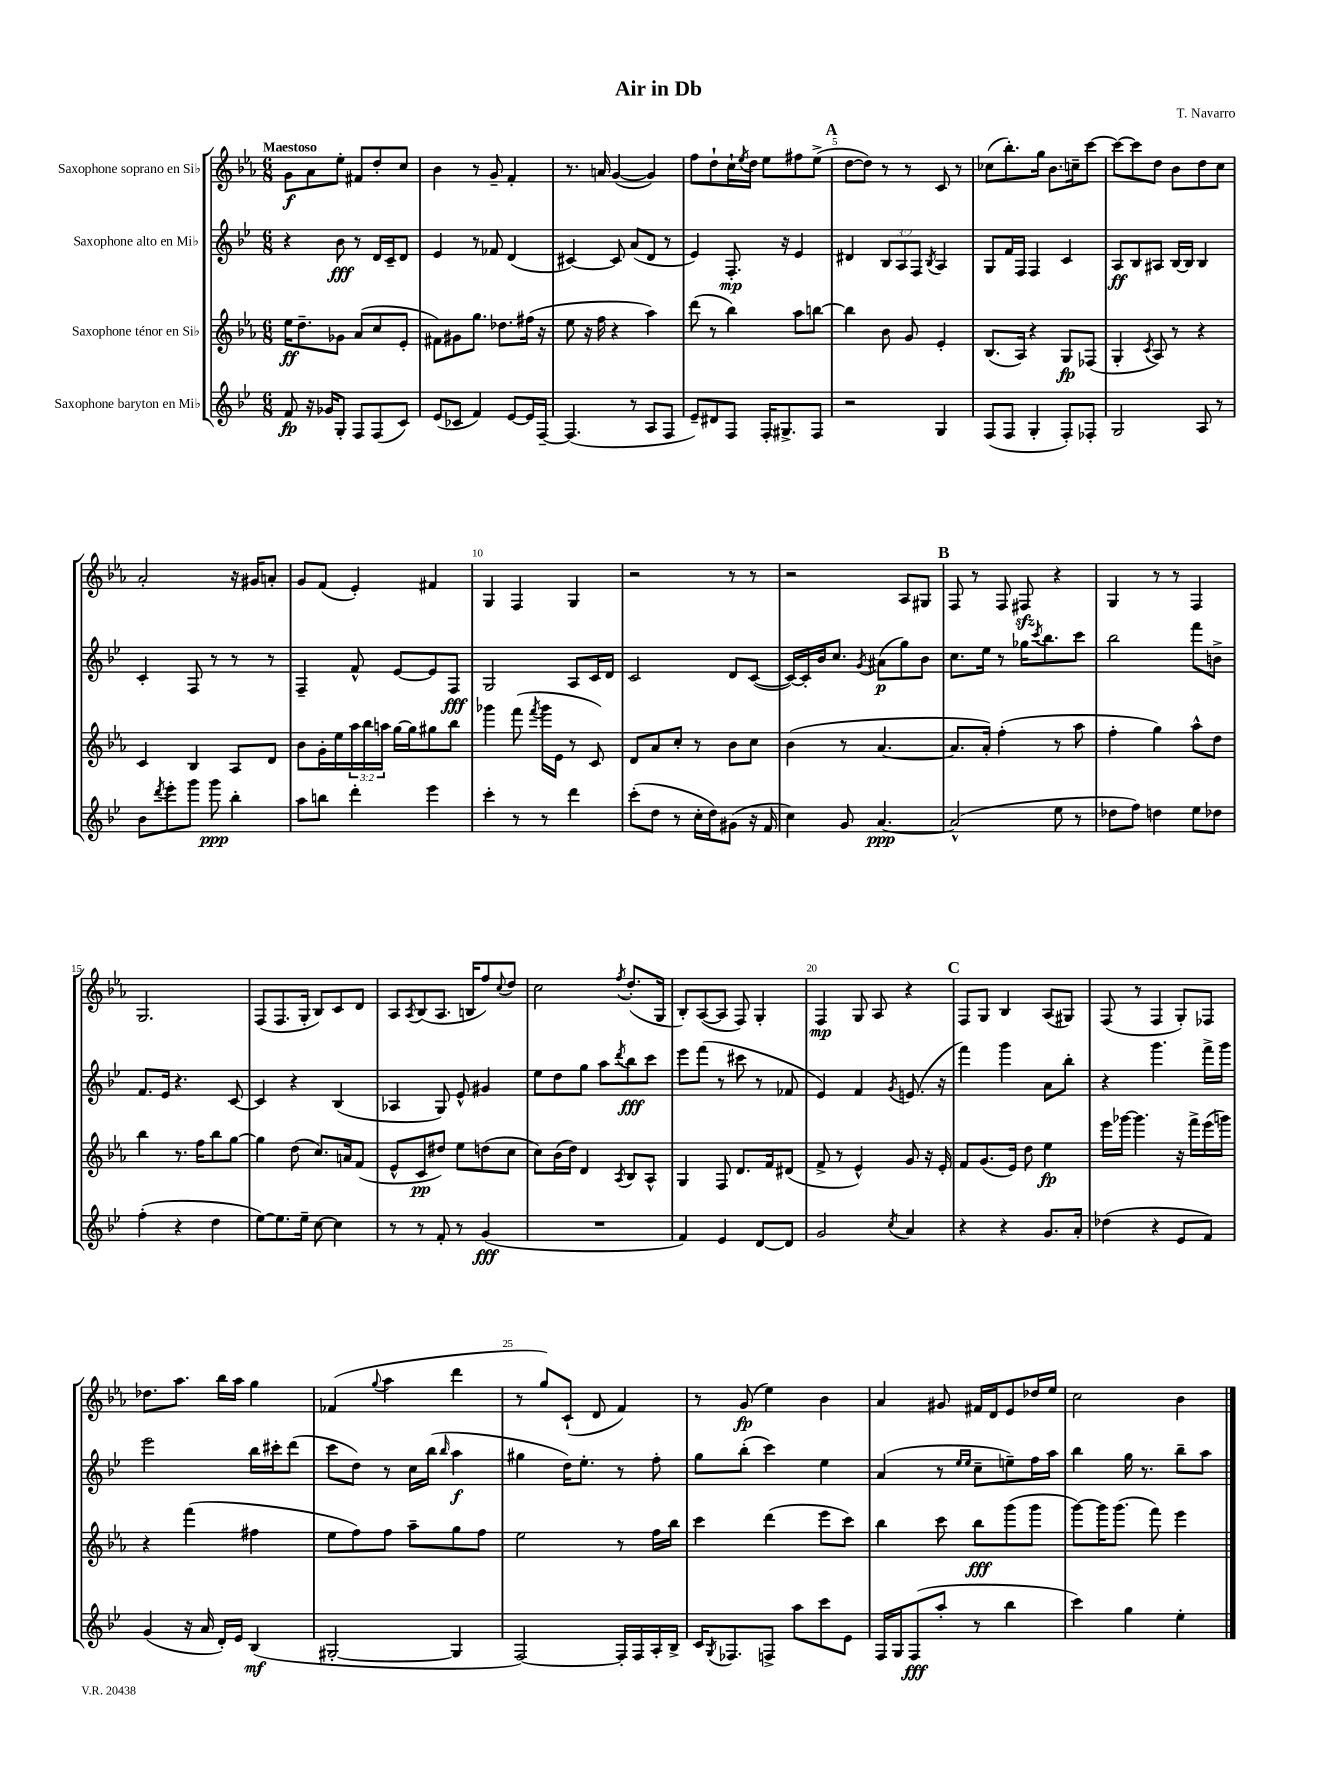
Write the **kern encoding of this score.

**kern	**kern	**kern	**kern
*staff4	*staff3	*staff2	*staff1
*clefG2	*clefG2	*clefG2	*clefG2
*k[b-e-]	*k[b-e-a-]	*k[b-e-]	*k[b-e-a-]
*M6/8	*M6/8	*M6/8	*M6/8
8f	16ee-	4r	8g
.	8.dd~	.	.
16r	.	.	8a-
16g-	.	.	.
8G'	8g-	8b-	8ee-'
8F	(8a-	8r	8f#
(8F	8cc	16d	8dd'
.	.	16c~	.
8c)	8e-'	8d	8cc
=	=	=	=
(8e-	8f#)	4e-	4b-
8c-	8g#	.	.
4f)	8.gg	8r	8r
.	.	8f-	8g~
.	8.dd-	.	.
[8e-	.	(4d	4f'
16e-]	(16ff#	.	.
[16F~	16r	.	.
=	=	=	=
(4.F]	8ee-	[4c#)	8.r
.	16r	.	.
.	16ff	.	16a
.	4r	8c#]	([4g
8r	.	(8a	.
8A	4aa-)	8d	4g])
8F	.	8r	.
=	=	=	=
8e-~)	(8ddd	4e-)	8ff
8d#	8r	.	8dd`
8F	4bb-)	8.F'	16cc`
.	.	.	8qee-
.	.	.	16dd
16F'	.	.	8ee-
8.G#^	.	16r	.
.	8aa-	4e-	8ff#
8F	[8bb	.	(8ee-^
=	=	=	=
2r	4bb]	4d#	[8dd
.	.	.	8dd])
.	8b-	12B-	8r
.	.	12A	.
.	8g	.	8r
.	.	12F	.
.	.	8qB-	.
4G	4e-'	4A	8c
.	.	.	8r
=	=	=	=
(8F	(8.B-	8G	(8cc-
8F	.	16f	8.bb-')
.	16A-)	16F	.
4G'	4r	4F	.
.	.	.	16gg
.	.	.	8.b-
8F')	8G	4c	.
.	.	.	16cc~
8F-'	(8F-	.	[8ccc
=	=	=	=
2G	4G'	8A	8ccc_
.	.	8B-	8ccc]
.	8qc	.	.
.	8A-)	8A#	8dd
.	8r	[16B-	8b-
.	.	16B-]	.
8A	4r	4B-	8dd
8r	.	.	8cc
=	=	=	=
8b-	4c	4c'	2a-'
8qddd	.	.	.
8eee-'	.	.	.
8ggg	4B-	8F	.
8ggg	.	8r	.
4bb-'	8A-	8r	16r
.	.	.	16g#
.	8d	8r	8a'
=	=	=	=
8aa	8b-	4F~	8g
8bb	16g'	.	(8f
.	16ee-	.	.
4ddd'	24aa-	8f^^	4e-')
.	24bb-	.	.
.	24aa	.	.
.	[16gg	[8e-	.
.	16gg]	.	.
4eee-	8gg#	8e-]	4f#
.	8bb-	8F	.
=	=	=	=
4ccc'	4ggg-	2G	4G
8r	(8fff	.	4F
.	8qfff	.	.
8r	16ggg-	.	.
.	16e-	.	.
4ddd	8r	8A	4G
.	8c)	16c	.
.	.	16d	.
=	=	=	=
(8ccc'	8d	2c	2r
8dd	8a-	.	.
8r	8cc'	.	.
16cc'	8r	.	.
16dd)	.	.	.
(8g#	8b-	8d	8r
16r	8cc	([8c	8r
16f	.	.	.
=	=	=	=
4cc)	(4b-	16c_)	2r
.	.	16c']	.
.	.	16b-	.
.	.	8.cc	.
8g	8r	.	.
.	.	8qg	.
[4.a	[4.a-	(8a#	.
.	.	8gg)	8A-
.	.	8b-	8G#
=	=	=	=
(2a^^]	8.a-]	8.cc	8F
.	.	.	8r
.	16a-')	16ee-	.
.	(4ff'	8r	8F
.	.	16gg-	8F#
.	.	8qccc	.
.	.	8.bb-	.
8ee-	8r	.	4r
8r	8aa-	8ccc	.
=	=	=	=
8dd-	4ff'	2bb-	4G
8ff)	.	.	.
4dd	4gg)	.	8r
.	.	.	8r
8ee-	8aa-^^	8fff	4F
8dd-	8dd	8b^	.
=	=	=	=
(4ff'	4bb-	8.f	2.G
.	.	16e-	.
4r	8.r	4.r	.
.	16ff	.	.
4dd	8bb-	.	.
.	[8gg	[8c	.
=	=	=	=
[8ee-)	4gg]	4c]	(8F
8.ee-]	.	.	8.F
.	(8dd	4r	.
16ee-~	.	.	16G'
[8cc	8.cc)	.	8B-)
4cc]	.	(4B-	8c
.	16a	.	.
.	(8f	.	8d
=	=	=	=
8r	8e-^^	4A-	8A-
.	.	.	8qA-
8r	8c	.	(8B-
8f'	8dd#)	8G)	8.A-
8r	8ee-	8e-^^	.
.	.	.	16B
(4g	(8dd	4g#	8ff)
.	.	.	8qqcc
.	8cc	.	8dd
=	=	=	=
2.r	8cc)	8ee-	2cc
.	(16b-	8dd	.
.	16dd)	.	.
.	4d	8gg	.
.	.	8aa	.
.	8qA-	8qddd	8qff
.	8B-	8bb-	(8.dd'
.	8A-^^	8ccc	.
.	.	.	16G
=	=	=	=
4f)	4G	8eee-	8B-')
.	.	(8fff	([8A-
4e-	8F	8r	8A-]
.	8.d	8ccc#	8F)
[8d	.	8r	4G'
.	16f	.	.
8d]	(8d#	8f-	.
=	=	=	=
2g	8f^	4e-)	4F
.	8r	.	.
.	4e-^^)	4f	8G
.	.	.	8A-
8qcc	.	8qg	.
4a	8g	(8.e	4r
.	16r	.	.
.	16e-'	16r	.
=	=	=	=
4r	8f	4fff)	8F
.	(8.g	.	8G
4r	.	4ggg	4B-
.	16e-)	.	.
.	8dd	.	.
8.g	4ee-	8a	(8A-
.	.	8bb-'	8G#)
16a'	.	.	.
=	=	=	=
(4dd-	16eee-	4r	(8F
.	[16ggg-	.	.
.	4.ggg-]	.	8r
4r	.	4.ggg	4F
8e-	16r	.	8G')
.	16fff^	.	.
8f)	(16eee-	16fff^	8F-
.	16ggg)	16ggg	.
=	=	=	=
(4g	4r	2eee-	8.dd-
.	.	.	8.aa-
16r	(4fff	.	.
16a	.	.	.
16d')	.	.	16bb-
16e-	.	.	16aa-
(4B-	4ff#	16bb-	4gg
.	.	16ccc#'	.
.	.	(8ddd	.
=	=	=	=
[2G#'	8ee-	8ccc	(4f-
.	8ff)	8dd)	.
.	.	.	8qqgg
.	8ff	8r	4aa-
.	8aa-~	16cc	.
.	.	(16bb-	.
.	.	16qqbb-	.
4G#]	8gg	4aa	4ddd
.	8ff	.	.
=	=	=	=
[2F)	2ee-	4gg#	8r
.	.	.	8gg)
.	.	16dd)	(8c`
.	.	8.ee-'	.
.	.	.	8d
16F']	8r	8r	4f)
16F	.	.	.
16A'	16ff	8ff'	.
16B-^	16bb-	.	.
=	=	=	=
16c	4ccc	8gg	8r
8qG	.	.	.
8.F-	.	.	.
.	.	(8bb-'	(8g
8F^	(4ddd	4ccc)	4ee-)
8aa	.	.	.
8ccc	8eee-	4ee-	4b-
8e-	8ccc)	.	.
=	=	=	=
16F	4bb-	(4a	4a-
16G	.	.	.
(8F	.	.	.
8aa'	8ccc	8r	8g#
.	.	16qqee-	.
.	.	16qqee-	.
8r	8bb-	8cc~	16f#
.	.	.	16d
4bb-	(8ggg	8ee~)	8e-
.	8ggg	16ff	16dd-
.	.	16aa	16ee-
=	=	=	=
4ccc)	[8ggg)	4bb-	2cc
.	16ggg]	.	.
.	(8.ggg	.	.
4gg	.	16gg	.
.	.	8.r	.
.	8fff)	.	.
4ee-'	4eee-	8bb-~	4b-
.	.	8aa	.
==	==	==	==
*-	*-	*-	*-
